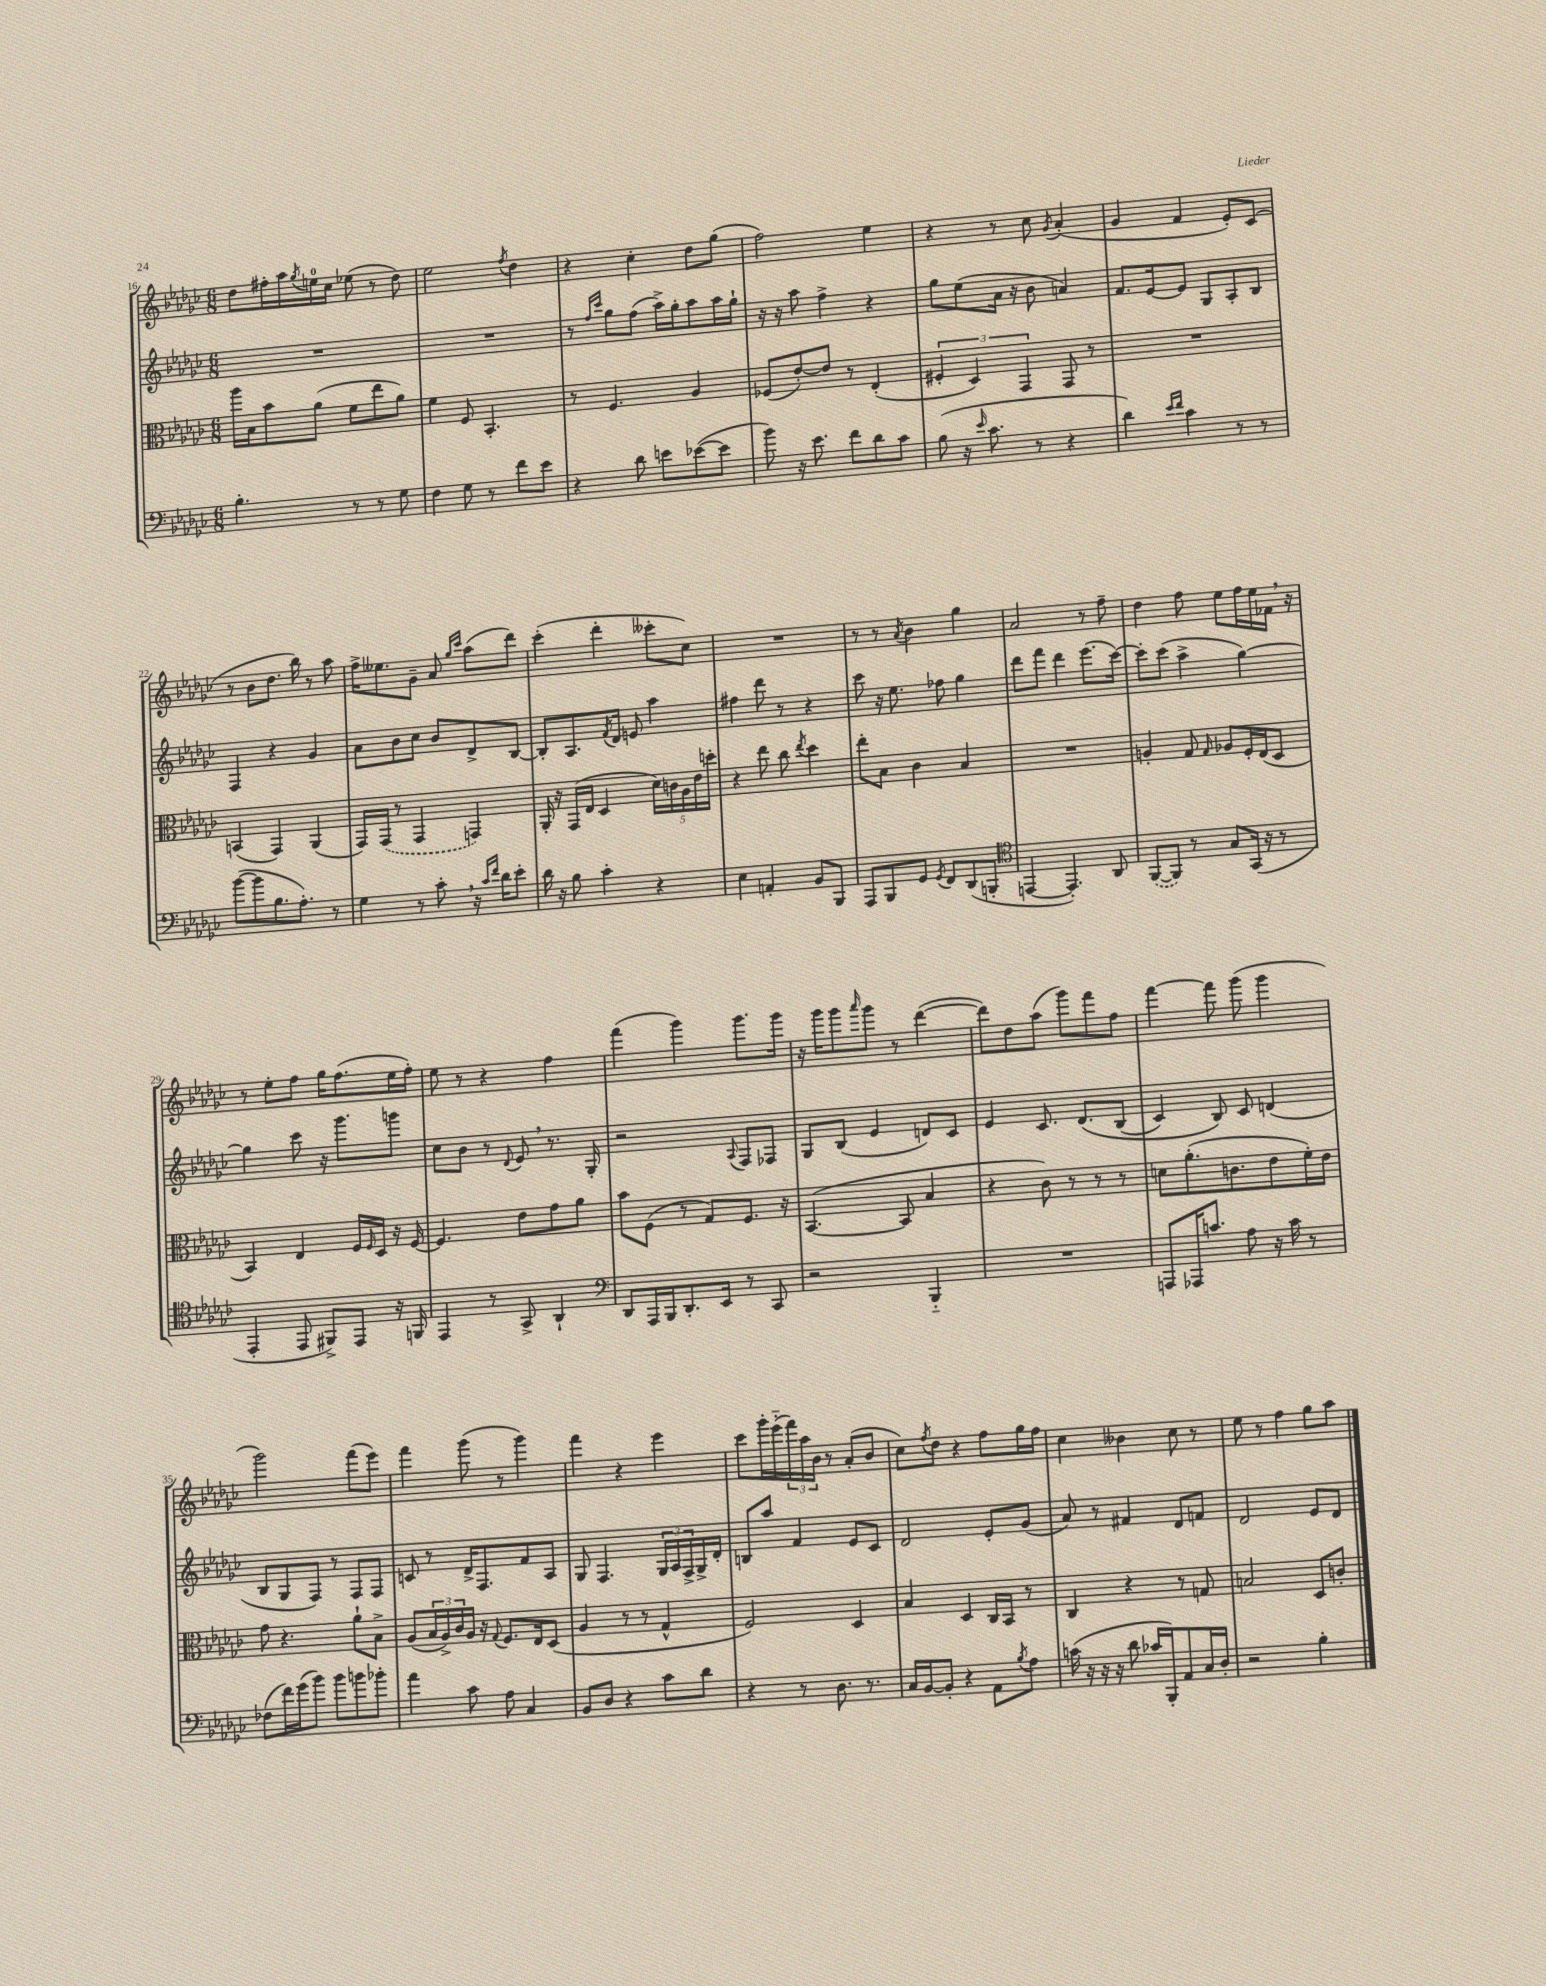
<<
\new StaffGroup <<
\new Staff = "s0" {
    \clef treble \key ges \major \numericTimeSignature \time 6/8
    des''8 fis''16-. aes''16 \acciaccatura { ges''8 } e''16-0 ces''16 ees''8( r8 des''8) |
    ees''2 \acciaccatura { f''8 } des''4 |
    r4 ces''4-. des''8 ges''8( |
    f''2) ees''4 |
    r4 r8 ces''8 \acciaccatura { ges'8 } aes'4-.( |
    ges'4 f'4 ees'8-.) ces'8( |
    r8 bes'8 des''8. bes''16) r8 aes''8 |
    f''16-> eeses''8. ges'8-- aes'8 \grace { ges''16 ces'''16 } aes''8( des'''8) |
    ces'''4-.( des'''4-. ceses'''8-. ces''8) |
    R2. |
    r8 r8 \acciaccatura { aes'8 } bes'4 ges''4 |
    aes'2 r8 f''8-- |
    des''4 f''8 ees''8 f''16 ees''16 fes'16 \breathe r16 |
    r8 ees''8-. f''8 ges''16 f''8.( ees''16 f''16-.) |
    ees''8 r8 r4 f''4 |
    f'''4( ges'''4) ges'''8. ges'''16 |
    r16 ges'''16 ges'''8 \grace { aes'''16 } ges'''8 r8 des'''4~( |
    des'''8) des''8 aes''8( ges'''8) f'''8 f''8 |
    f'''4~ f'''8 ges'''8( ges'''4 |
    ges'''2) f'''8( ees'''8) |
    f'''4 ges'''8( r8 ges'''4) |
    f'''4 r4 ees'''4 |
    ces'''8 ges'''16-. ees'''16-_( \tuplet 3/2 { f'''16) aes''16 bes'16 } r8 aes'8-.( bes'8 |
    ces''8) \acciaccatura { f''8 } des''8 r4 f''8 ges''16 f''16 |
    ces''4 beses'4 ces''8 r8 |
    ees''8 r8 f''4 ges''8 aes''8 \bar "|." |
}
\new Staff = "s1" {
    \clef treble \key ges \major \numericTimeSignature \time 6/8
    R2. |
    R2. |
    r8 \grace { f''16 ces'''16 } ges''8 f''8( aes''16->) ges''16-. aes''8 aes''16 ges''16-! |
    r16 r16 aes''8 f''4-> r4 |
    ges''8 ees''8( aes'16 r16 bes'8 a'4) |
    f'8. ees'16~ ees'8 ges8 aes8-. bes8 |
    f4 r4 ges'4 |
    aes'8 bes'8 ces''8 bes'8 des'8-> bes8~ |
    bes8-. aes8. \acciaccatura { f'8 } des'16 e'8 aes''4 |
    fis''4 des'''8 r8 r4 |
    ces'''8 r16 ees''8. fes''8 ges''4 |
    des'''8 f'''8 des'''4 ees'''8.( ces'''16~) |
    ces'''8-. ces'''8( aes''4-> ges''4~) |
    ges''4 ces'''8 r16 ges'''8. g'''8 |
    ces''8 bes'8 r8 \appoggiatura { des'8 } ees'8 \breathe r8. ges16-. |
    r2 \appoggiatura { aes8 } f8 fes8 |
    ges8 bes8( ees'4 d'8) ces'8 |
    ees'4 ces'8. des'8.\( bes8( |
    ces'4) bes8\) ces'8 d'4( |
    bes8 ges8 f8) r8 f8 f8 |
    c'8 r8 des'16-> f8. f'8 aes8 |
    ges8 f4. \tuplet 3/2 { ges16 aes16 f16-> } ges16-> des'16-. |
    b8 aes''8 f'4 ees'8 ces'8 |
    des'2 ees'8-. ges'8( |
    aes'8) r8 fis'4 des'8 f'8 |
    des'2 ees'8 des'8 \bar "|." |
}
\new Staff = "s2" {
    \clef alto \key ges \major \numericTimeSignature \time 6/8
    aes''16 bes16 bes'8 aes'8( f'8 ees''8 aes'8) |
    f'4 f8 bes,4.-. |
    r8 f4. aes4 |
    fes8( ees'8~-.) ees'8 r8 ees4-.( |
    \tuplet 3/2 { fis4-. des4) ges,4 } ges,8 r8 |
    R2. |
    b,4( ges,4) aes,4( |
    ges,16) \once \slurDashed ges,16( r8 ges,4 g,4) |
    aes,16-. r16 ges,16( ees16 des4 \tuplet 5/4 { des'16) c'16 aes16 ees'16 d''16-. } |
    r4 ees''8 ces''8 \acciaccatura { ees''8 } des''4 |
    ees''8-. bes8 ces'4 bes4 |
    R2. |
    a4-. ges8 \grace { ges16 } aes8 f16-. ees16( des8 |
    bes,4) ees4 f16 \grace { f16 } des16 r16 f16~ |
    f4. ees'8 ges'8 aes'8 |
    bes'8 f8( r8 ges8) f8. r16 |
    bes,4.~( bes,8 bes4 |
    r4 ces'8) r8 r8 r8 |
    d'8 aes'8.-.( c'8. ees'8 f'16-.) ees'16 |
    ges'8 r4. aes'8-! bes8-> |
    aes8( \tuplet 3/2 { bes16 aes16->) ces'16 } aes16 r16 \appoggiatura { ges8 } f8. ees16 des8( |
    aes4 r8 r8 ges4-^ |
    f2) des4 |
    bes4 des4 ces16 bes,16 r8 |
    ces4 r4 r8 g8 |
    b2 des8 c'8-. \bar "|." |
}
\new Staff = "s3" {
    \clef bass \key ges \major \numericTimeSignature \time 6/8
    bes4.-. r8 r8 ges8 |
    f4 ges8 r8 f'8 ees'8 |
    r4 des'8 e'8 ees'8~( ees'8 |
    bes'8) r16 ees'8. f'8 des'8 ces'8 |
    bes8( r16 \grace { ees'16 } ces'8. r8 r4 |
    des'4) \grace { ees'16 f'16 } ces'4 r8 r8 |
    bes'8~( bes'8 bes8. aes8.-.) r8 |
    ges4 r8 ces'8-. \breathe r16 \grace { ces'16 f'16 } des'16 ees'8-. |
    des'16 r16 bes8 ces'4-. r4 |
    ees4 a,4-. bes,8 bes,,8 |
    aes,,8 bes,,8 ges,8 \acciaccatura { ges,8 } f,8 des,8( b,,8-. |
    \clef tenor e,4~ e,4.-.) aes,8 |
    \once \slurDashed f,8~( f,8) r8 ges8 ges,16( r16 r8 |
    ees,4-. ees,8 fis,8->) ees,8 r16 f,16 |
    ees,4 r8 ges,8-> aes,4-! |
    \clef bass des,8 aes,,16 bes,,16 des,8.-. ees,16 r8 ces,8 |
    r2 bes,,4-_ |
    R2. |
    a,,8 aes,,16 c'8. aes8 r16 c'16 r8 |
    fes8( f'16) ges'16( bes'8) bes'8 b'8 bes'8-. |
    aes'4 ces'8 aes8 ces4 |
    bes,8 des8 r4 ces'8 des'8 |
    r4 r8 des8. r8. |
    ces16 bes,16~ bes,8-. r4 aes,8 \acciaccatura { bes8 } aes8 |
    c'16( r16 r16 r16 des'8 ces'16 bes,,16-.) aes,8 ces16 des16-. |
    r2 bes4-. \bar "|." |
}
>>
>>
\layout { \context { \Score currentBarNumber = #16 } }
